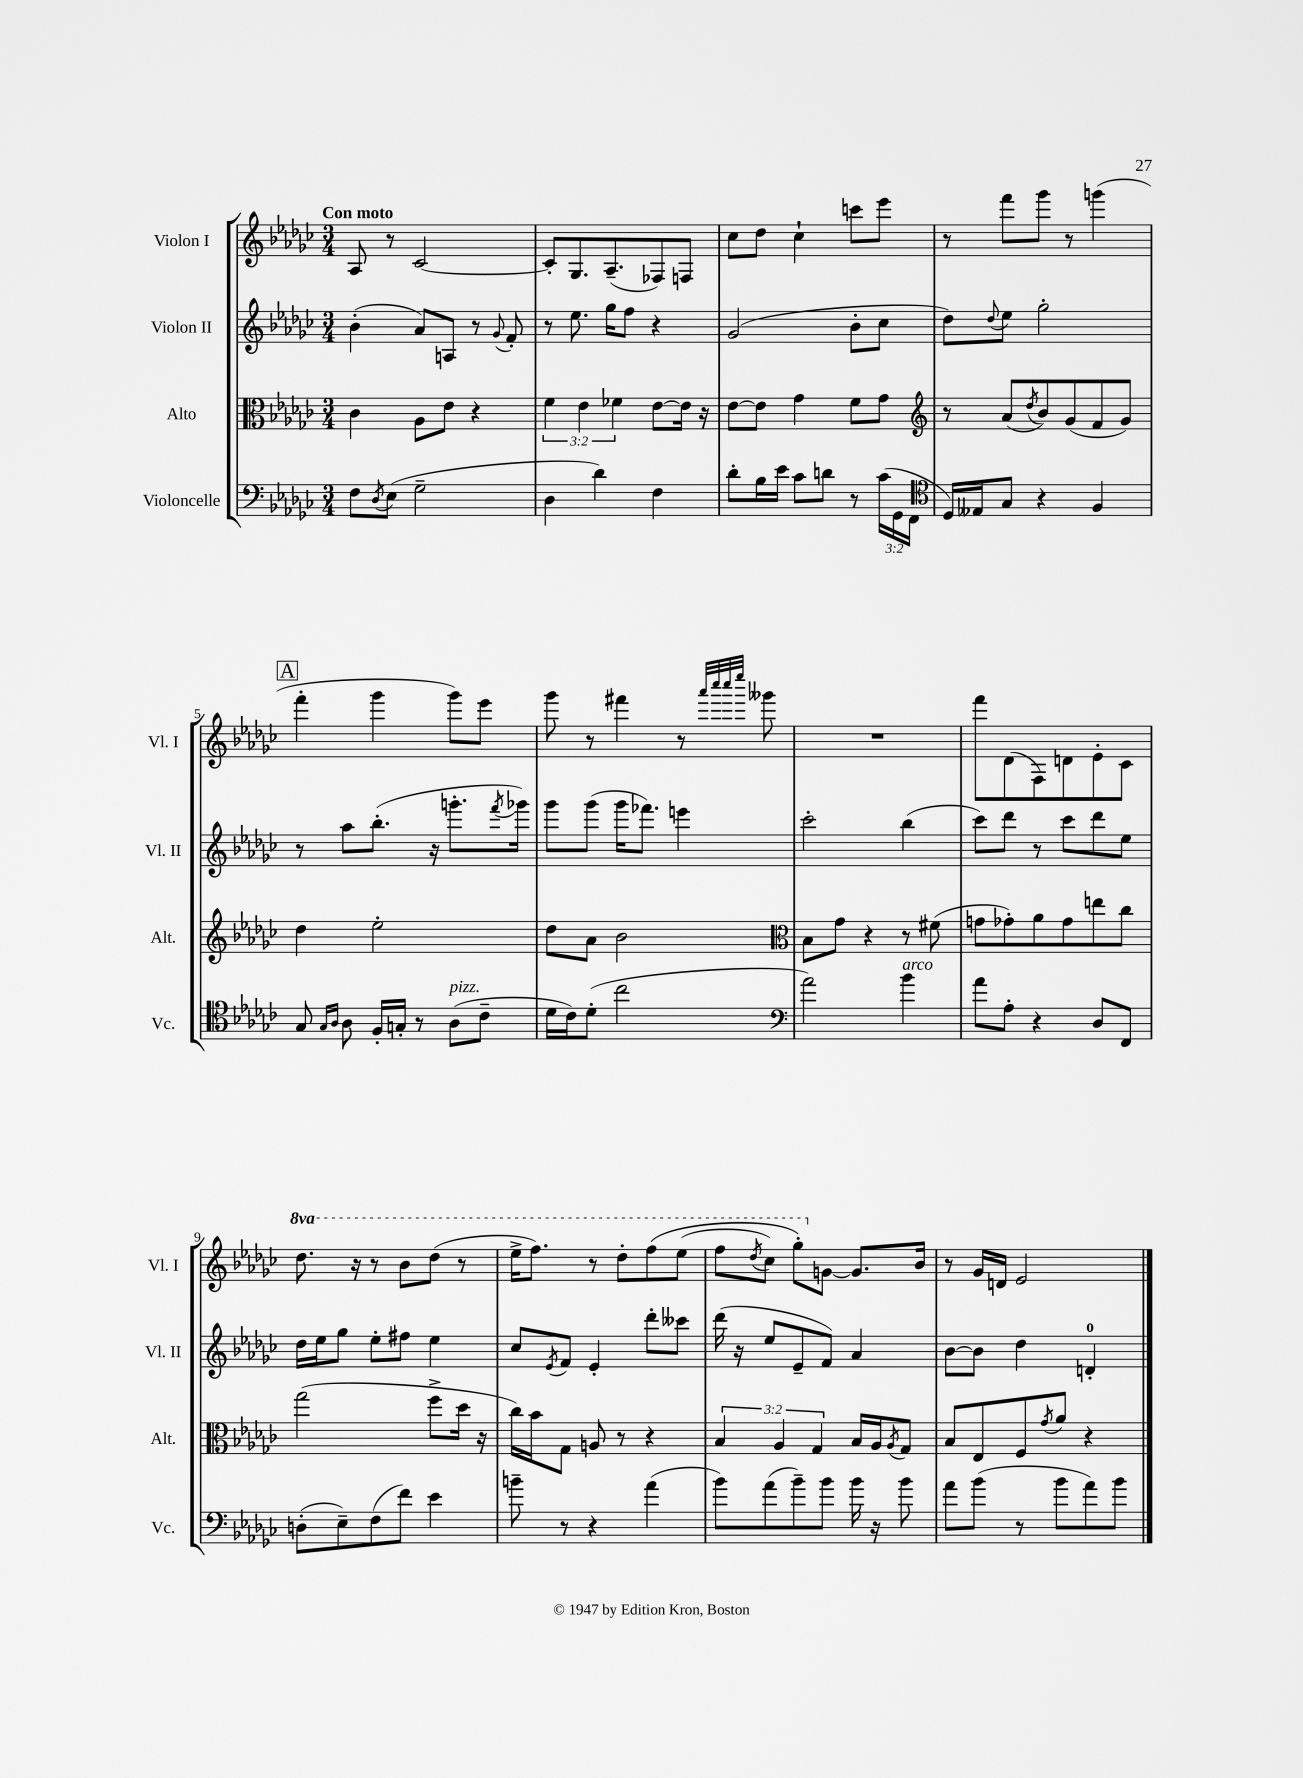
<<
\new StaffGroup <<
\new Staff = "s0" \with { instrumentName = "Violon I" shortInstrumentName = "Vl. I" } {
    \clef treble \key ges \major \numericTimeSignature \time 3/4 \set Staff.ottavationMarkups = #ottavation-simple-ordinals \tempo "Con moto"
    aes8 r8 ces'2~ |
    ces'8-. ges8. aes8.--( fes8) f8 |
    ces''8 des''8 ces''4-! c'''8 ees'''8 |
    r8 f'''8 ges'''8 r8 g'''4( |
    \mark \markup { \box "A" } f'''4-. ges'''4 ges'''8) ees'''8 |
    ges'''8 r8 fis'''4 r8 \grace { aes'''32 ces''''32 ces''''32 ees''''32 } geses'''8 |
    R2. |
    f'''8 des'8( f8) d'8 ees'8-. ces'8 |
    \ottava #1 des'''8. r16 r8 bes''8 des'''8( r8 |
    ees'''16-> f'''8.) r8 des'''8-. f'''8\( ees'''8( |
    f'''8 \acciaccatura { des'''8 } ces'''8) ges'''8-.\) \ottava #0 g'8~ g'8. bes'16 |
    r8 ges'16 d'16 ees'2 \bar "|." |
}
\new Staff = "s1" \with { instrumentName = "Violon II" shortInstrumentName = "Vl. II" } {
    \clef treble \key ges \major \numericTimeSignature \time 3/4
    bes'4-.( aes'8) a8 r8 \appoggiatura { ges'8 } f'8-. |
    r8 ees''8. ges''16 f''8 r4 |
    ges'2( bes'8-. ces''8 |
    des''8) \appoggiatura { des''8 } ees''8 ges''2-. |
    \mark \markup { \box "A" } r8 aes''8 bes''8.-.( r16 g'''8.-. \acciaccatura { f'''8 } ges'''16) |
    ges'''8 ges'''8( ges'''16 fes'''8.) e'''4 |
    ces'''2-. bes''4( |
    ces'''8) des'''8 r8 ces'''8 des'''8 ees''8 |
    des''16 ees''16 ges''8 ees''8-. fis''8 ees''4 |
    ces''8 \acciaccatura { ees'8 } f'8 ees'4-. des'''8-. ceses'''8 |
    des'''16( r16 ees''8 ees'8-- f'8) aes'4 |
    bes'8~ bes'8 des''4 d'4-0-. \bar "|." |
}
\new Staff = "s2" \with { instrumentName = "Alto" shortInstrumentName = "Alt." } {
    \clef alto \key ges \major \numericTimeSignature \time 3/4 \override Staff.TupletNumber.text = #tuplet-number::calc-fraction-text
    ces'4 aes8 ees'8 r4 |
    \tuplet 3/2 { f'4 ees'4 fes'4 } ees'8~ ees'16 r16 |
    ees'8~ ees'8 ges'4 f'8 ges'8 |
    \clef treble r8 aes'8( \acciaccatura { des''8 } bes'8) ges'8( f'8 ges'8) |
    \mark \markup { \box "A" } des''4 ees''2-. |
    des''8 aes'8 bes'2 |
    \clef alto bes8 ges'8 r4 r8 fis'8( |
    g'8 ges'8-.) aes'8 ges'8 e''8 ces''8 |
    ges''2( f''8-> des''16 r16 |
    ces''16) bes'16 ges8 a8 r8 r4 |
    \tuplet 3/2 { bes4 aes4 ges4 } bes16 aes16 \acciaccatura { aes8 } ges8 |
    bes8 ees8 f8 \acciaccatura { ges'8 } aes'8 r4 \bar "|." |
}
\new Staff = "s3" \with { instrumentName = "Violoncelle" shortInstrumentName = "Vc." } {
    \clef bass \key ges \major \numericTimeSignature \time 3/4 \override Staff.TupletNumber.text = #tuplet-number::calc-fraction-text
    f8 \acciaccatura { des8 } ees8( ges2-- |
    des4 des'4) f4 |
    des'8-. bes16 ees'16 ces'8 d'8 r8 \tuplet 3/2 { ces'16( ges,16 f,16 } |
    \clef tenor des16) eeses16 ges8 r4 f4 |
    \mark \markup { \box "A" } ges8 \grace { ges16 aes16 } aes8 f16-. g16-. r8 aes8^\markup { \italic "pizz." }( ces'8-- |
    des'16 ces'16) des'8-.( ces''2 |
    \clef bass aes'2) bes'4^\markup { \italic "arco" } |
    aes'8 aes8-. r4 des8 f,8 |
    d8-.( ees8--) f8( f'8) ees'4 |
    b'8-- r8 r4 aes'4( |
    bes'8) aes'8( bes'8--) bes'8 bes'16 r16 bes'8 |
    aes'8 bes'8( r8 bes'8 aes'8) bes'8 \bar "|." |
}
>>
>>
